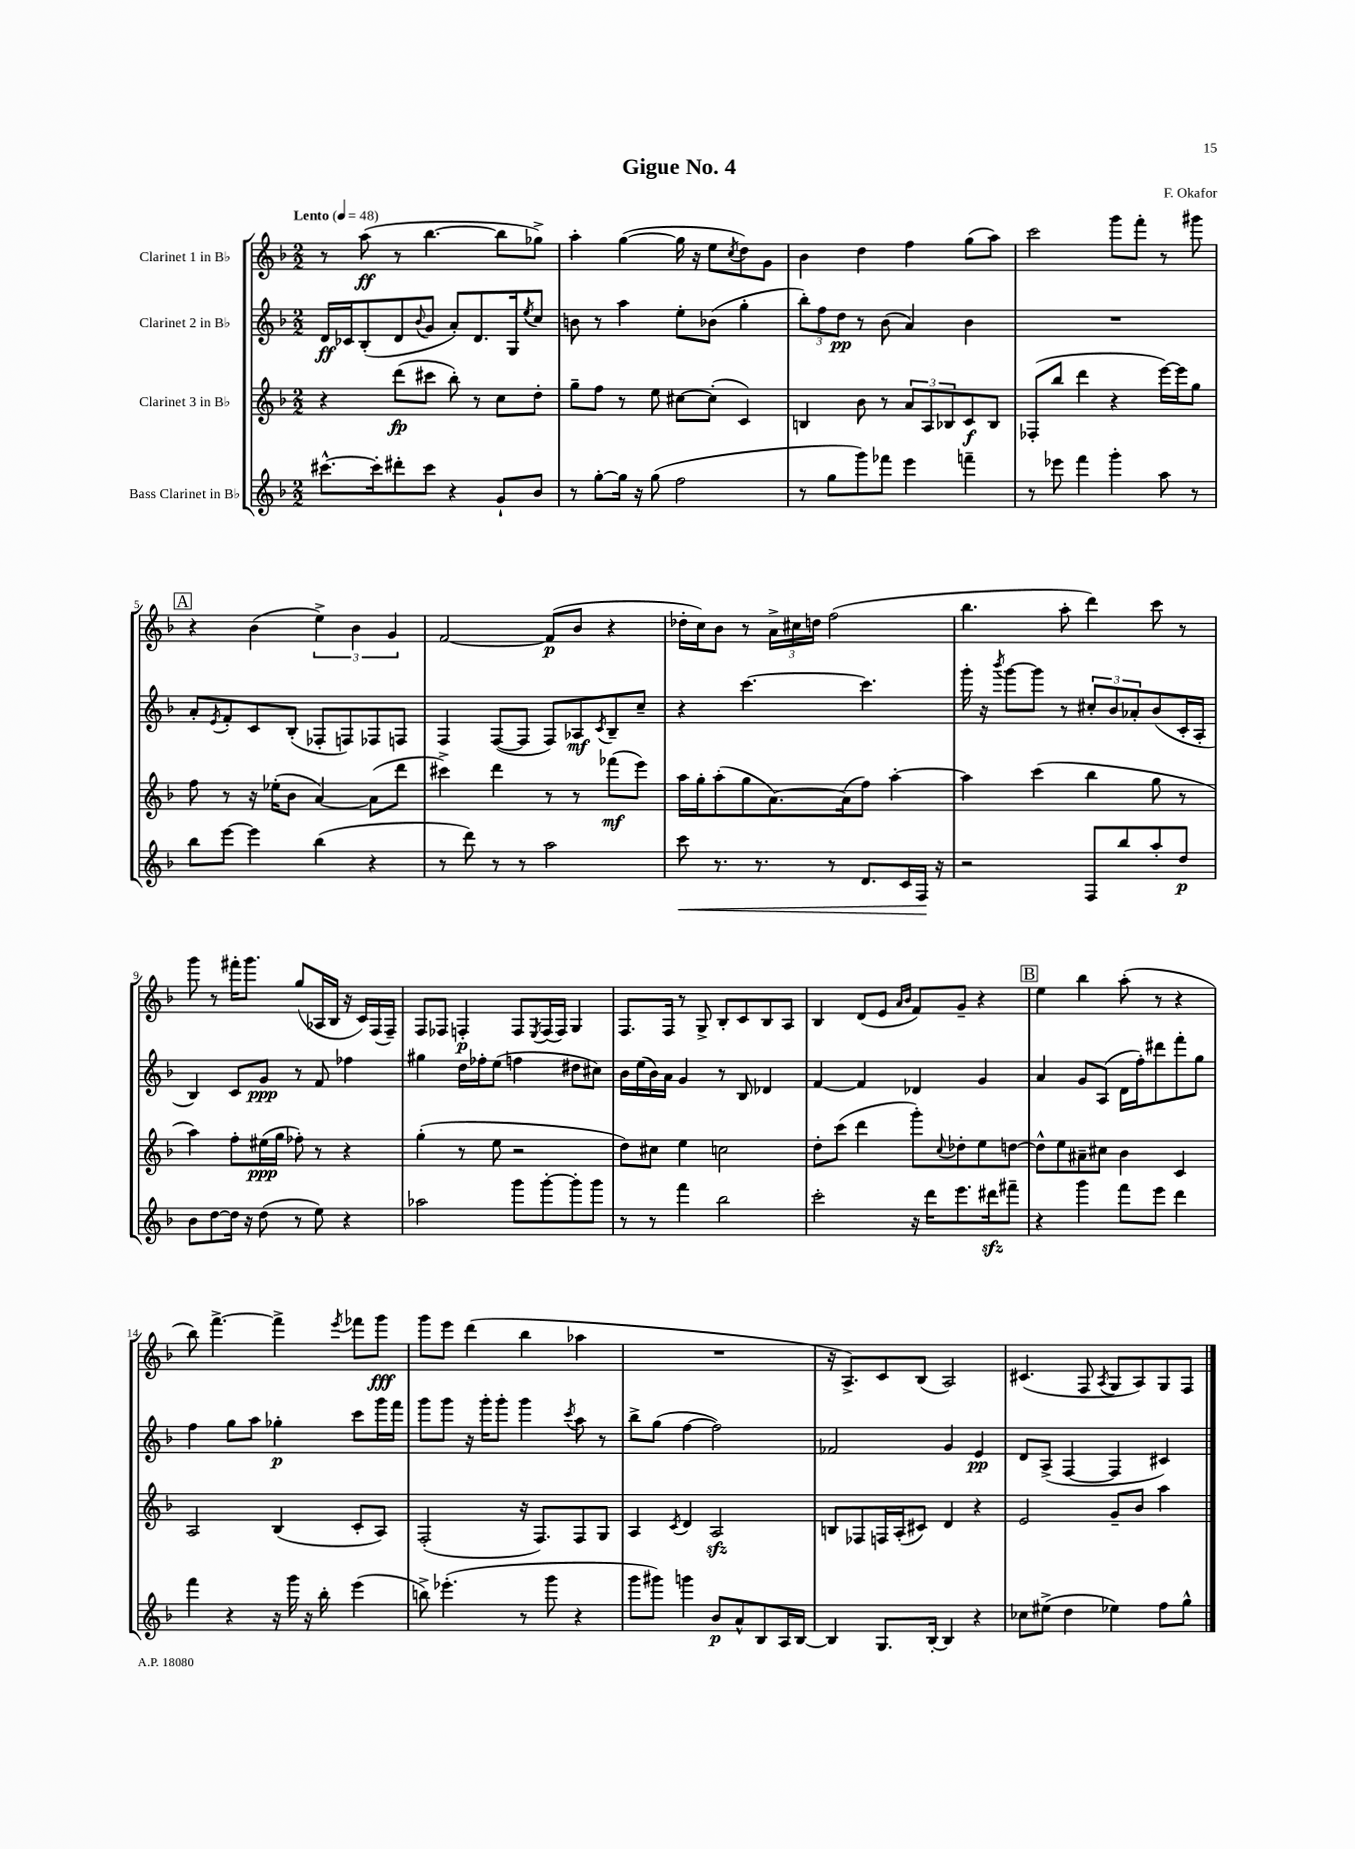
\header { title = "Gigue No. 4" composer = "F. Okafor" }
<<
\new StaffGroup <<
\new Staff = "s0" \with { instrumentName = "Clarinet 1 in Bb" } {
    \clef treble \key f \major \numericTimeSignature \time 2/2 \tempo "Lento" 4 = 48
    r8 a''8\ff( r8 bes''4.~ bes''8 ges''8->) |
    a''4-. g''4~( g''16 r16 e''8 \acciaccatura { c''8 } d''8) g'8 |
    bes'4 d''4 f''4 g''8( a''8) |
    c'''2 g'''8 f'''8-. r8 gis'''8 |
    \mark \markup { \box "A" } r4 bes'4( \tuplet 3/2 { e''4->) bes'4 g'4 } |
    f'2~ f'8\p( bes'8 r4 |
    des''16-. c''16) bes'8 r8 \tuplet 3/2 { a'16-> cis''16 d''16 } f''2( |
    bes''4. a''8-. d'''4) c'''8 r8 |
    g'''8 r8 fis'''16-. g'''8. g''8( aes16 bes16 r16 c'16) f16( f16--) |
    f8 fes8 f4-.\p f8 \acciaccatura { e8 } f16( f16) g4 |
    f8. f16 r8 g8-> bes8-. c'8 bes8 a8 |
    bes4 d'8( e'8 \grace { a'16 bes'16 } f'8) g'8-- r4 |
    \mark \markup { \box "B" } e''4 bes''4 a''8-.( r8 r4 |
    bes''8) f'''4.~-> f'''4-> \acciaccatura { e'''8 } fes'''8 g'''8\fff |
    g'''8 e'''8 d'''4( bes''4 aes''4 |
    R1 |
    r16 a8.->) c'8 bes8( a2) |
    cis'4.( f8 \acciaccatura { a8 } g8 a8) g8 f8 \bar "|." |
}
\new Staff = "s1" \with { instrumentName = "Clarinet 2 in Bb" } {
    \clef treble \key f \major \numericTimeSignature \time 2/2
    d'16\ff ces'16 bes8-.( d'8 \appoggiatura { bes'8 } g'8 a'8-.) d'8. g16 \acciaccatura { e''8 } c''8 |
    b'8 r8 a''4 e''8-. bes'8( g''4-. |
    \tuplet 3/2 { bes''8-.) f''8 d''8\pp } r8 bes'8( a'4) bes'4 |
    R1 |
    \mark \markup { \box "A" } a'8-. \acciaccatura { e'8 } f'8-. c'8 bes8-.( fes8-. f8) fes8 f8 |
    f4 f8~( f8 f8) aes8\mf \acciaccatura { c'8 } bes8-- c''8-- |
    r4 c'''4.~ c'''4. |
    g'''16-. r16 \acciaccatura { bes'''8 } g'''8~ g'''8 r8 \tuplet 3/2 { cis''8-. bes'8 aes'8-. } bes'8( c'16-. a16-. |
    bes4) c'8 g'8\ppp r8 f'8 fes''4 |
    gis''4 d''16 fes''16-. e''8( f''4 dis''8 cis''8) |
    bes'16 e''16( bes'16) a'16 g'4 r8 bes8 des'4 |
    f'4~ f'4 des'4 g'4 |
    \mark \markup { \box "B" } a'4 g'8 a8( d'16 f''16-.) dis'''8 f'''8-. g''8 |
    f''4 g''8 a''8 ges''4-.\p c'''8 g'''16 f'''16 |
    g'''8 g'''8 r16 g'''16-. g'''8-. g'''4 \acciaccatura { c'''8 } a''8 r8 |
    bes''8-> g''8( f''4~ f''2) |
    fes'2 g'4 e'4\pp |
    d'8 a8->( f4~ f4 cis'4) \bar "|." |
}
\new Staff = "s2" \with { instrumentName = "Clarinet 3 in Bb" } {
    \clef treble \key f \major \numericTimeSignature \time 2/2
    r4 d'''8\fp( cis'''8 bes''8-.) r8 c''8 d''8-. |
    g''8-- f''8 r8 e''8 cis''8~ cis''8-.( c'4) |
    b4 bes'8 r8 \tuplet 3/2 { a'8 a8 bes8 } c'8\f bes8 |
    fes8-.( bes''8 d'''4 r4 e'''16~) e'''16 g''8 |
    \mark \markup { \box "A" } f''8 r8 r16 ees''16-.( bes'8 a'4~) a'8( d'''8 |
    cis'''4->) d'''4 r8 r8 fes'''8\mf( e'''8) |
    a''16 g''16-. a''8-.( g''8 a'8.~) a'16( f''8) a''4~-. |
    a''4 c'''4( bes''4 g''8 r8 |
    a''4) f''8-. eis''16\ppp( g''16 fes''8-.) r8 r4 |
    g''4-.( r8 e''8 r2 |
    d''8) cis''8 e''4 c''2 |
    d''8-. c'''8( d'''4 g'''8-.) \appoggiatura { c''8 } des''8-. e''8 d''8~ |
    \mark \markup { \box "B" } d''8-^ e''8 ais'8-- cis''8 bes'4 c'4 |
    a2 bes4( c'8-. a8) |
    f2-.( r16 f8.) f8 g8 |
    a4 \acciaccatura { c'8 } d'4 a2\sfz |
    b8 fes8 f16 a16-.( cis'8) d'4 r4 |
    e'2 g'8-- bes'8 a''4 \bar "|." |
}
\new Staff = "s3" \with { instrumentName = "Bass Clarinet in Bb" } {
    \clef treble \key f \major \numericTimeSignature \time 2/2
    cis'''8.~-^ cis'''16-. dis'''8-. cis'''8 r4 g'8-! bes'8 |
    r8 g''8~-. g''16 r16 g''8( f''2 |
    r8 g''8 g'''8) fes'''8 e'''4 f'''4-- |
    r8 ees'''8 f'''4 g'''4-. a''8 r8 |
    \mark \markup { \box "A" } bes''8 e'''8~ e'''4 bes''4( r4 |
    r8 d'''8) r8 r8 a''2 |
    c'''8\< r8. r8. r8 d'8. c'16 f16\! r16 |
    r2 f8 bes''8 a''8-. d''8\p |
    bes'8 d''8~ d''16 r16 d''8( r8 e''8) r4 |
    aes''2 g'''8 g'''8~-. g'''8-. g'''8 |
    r8 r8 f'''4 bes''2 |
    c'''2-. r16 d'''16 e'''8. dis'''16\sfz fis'''8-- |
    \mark \markup { \box "B" } r4 g'''4 f'''8 e'''8 d'''4 |
    f'''4 r4 r16 g'''16 r16 bes''16-. e'''4( |
    b''8->) ees'''4.-.( r8 g'''8 r4 |
    g'''8 gis'''8) g'''4 bes'8\p a'8-^ bes8 a16 bes16~ |
    bes4 g8. bes16~-. bes4 r4 |
    ces''8 eis''8->( d''4 ees''4) f''8 g''8-^ \bar "|." |
}
>>
>>
